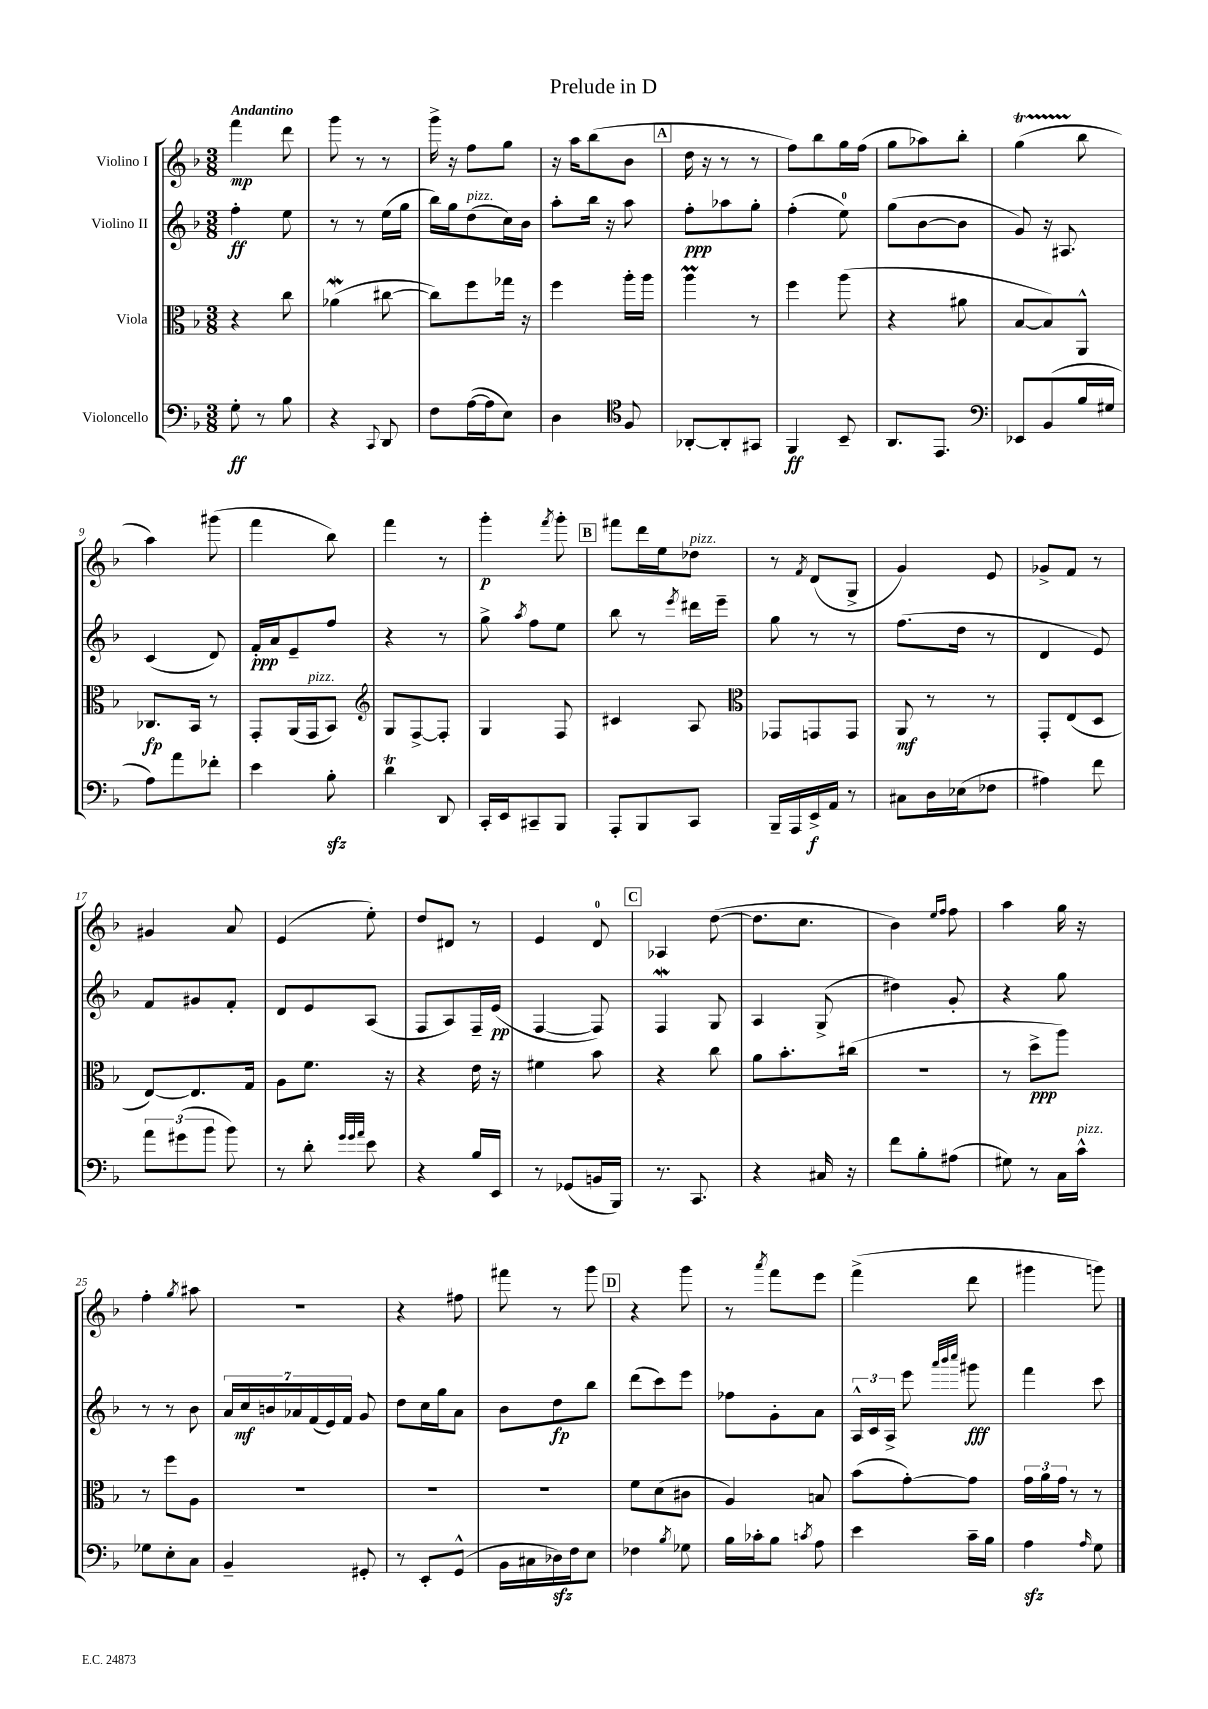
\header { title = "Prelude in D" }
<<
\new StaffGroup <<
\new Staff = "s0" \with { instrumentName = "Violino I" } {
    \clef treble \key f \major \numericTimeSignature \time 3/8 \tempo "Andantino"
    \autoBeamOff f'''4\mp d'''8 |
    g'''8 r8 r8 |
    g'''16-> r16 f''8[ g''8] |
    r16 a''16[ bes''8( bes'8] |
    \mark \markup { \box "A" } d''16 r16 r8 r8 |
    f''8[) bes''8 g''16 f''16]( |
    g''8[ aes''8) bes''8]-. |
    g''4\startTrillSpan( bes''8\stopTrillSpan |
    a''4) gis'''8( |
    f'''4 bes''8) |
    f'''4 r8 |
    g'''4-.\p \acciaccatura { f'''8 } g'''8-. |
    \mark \markup { \box "B" } fis'''8[ d'''16 e''16 des''8]^\markup { \italic "pizz." } |
    r8 \acciaccatura { f'8 } d'8[( g8]-> |
    g'4) e'8 |
    ges'8[-> f'8] r8 |
    gis'4 a'8 |
    e'4( e''8-.) |
    d''8[ dis'8] r8 |
    e'4 d'8-0 |
    \mark \markup { \box "C" } aes4 d''8~( |
    d''8.[ c''8.] |
    bes'4) \grace { e''16[ f''16] } f''8 |
    a''4 g''16 r16 |
    f''4-. \acciaccatura { g''8 } ais''8 |
    R4. |
    r4 fis''8 |
    fis'''8 r8 g'''8 |
    \mark \markup { \box "D" } r4 g'''8 |
    r8 \acciaccatura { a'''8 } f'''8[ e'''8] |
    f'''4->( d'''8 |
    gis'''4 g'''8) \bar "|." |
}
\new Staff = "s1" \with { instrumentName = "Violino II" } {
    \clef treble \key f \major \numericTimeSignature \time 3/8
    \autoBeamOff f''4-.\ff e''8 |
    r8 r8 e''16[( g''16] |
    bes''16[) g''16 d''8^\markup { \italic "pizz." }( c''16) bes'16] |
    a''8[-. bes''16] r16 a''8 |
    \mark \markup { \box "A" } f''8[-.\ppp aes''8 g''8]-. |
    f''4-.( e''8-0) |
    g''8[( bes'8~ bes'8] |
    g'8) r16 ais8. |
    c'4( d'8) |
    f'16[-.\ppp a'16 e'8-- f''8] |
    r4 r8 |
    g''8-> \acciaccatura { a''8 } f''8[ e''8] |
    \mark \markup { \box "B" } bes''8 r8 \acciaccatura { e'''8 } dis'''16[ e'''16]-- |
    g''8 r8 r8 |
    f''8.[( d''16] r8 |
    d'4 e'8) |
    f'8[ gis'8 f'8]-. |
    d'8[ e'8 a8]( |
    f8[ a8) f16-- e'16]\pp( |
    f4~ f8) |
    \mark \markup { \box "C" } f4\mordent g8 |
    a4 g8->( |
    dis''4) g'8-. |
    r4 g''8 |
    r8 r8 bes'8 |
    \tuplet 7/4 { a'16[ c''16\mf b'16 aes'16 f'16( e'16) f'16] } g'8 |
    d''8[ c''16 g''16 a'8] |
    bes'8[ d''8\fp bes''8] |
    \mark \markup { \box "D" } d'''8[( c'''8) e'''8] |
    fes''8[ g'8-. a'8] |
    \tuplet 3/2 { a16[-^ c'16 a16]-> } e'''8 \grace { a'''32[ bes'''32 c''''32] } gis'''8\fff |
    f'''4 c'''8 \bar "|." |
}
\new Staff = "s2" \with { instrumentName = "Viola" } {
    \clef alto \key f \major \numericTimeSignature \time 3/8
    \autoBeamOff r4 c''8 |
    aes'4\mordent( cis''8~ |
    cis''8[) f''8 ges''16] r16 |
    f''4 a''16[-. a''16] |
    \mark \markup { \box "A" } a''4\prall r8 |
    f''4 a''8( |
    r4 ais'8 |
    bes8[~ bes8) a,8]-^ |
    ces8.[\fp bes,16] r8 |
    g,8[-. a,16( g,16^\markup { \italic "pizz." } bes,8]) |
    \clef treble g8[ f8~-> f8]-. |
    g4 f8 |
    \mark \markup { \box "B" } cis'4 a8 |
    \clef alto ges,8[ g,8 g,8] |
    a,8\mf r8 r8 |
    g,8[-. e8( d8] |
    e8[~) e8. g16] |
    a8[ f'8.] r16 |
    r4 e'16 r16 |
    fis'4 bes'8 |
    \mark \markup { \box "C" } r4 c''8 |
    a'8[ bes'8.-. cis''16]( |
    R4. |
    r8 d''8[->\ppp a''8]) |
    r8 f''8[ a8] |
    R4. |
    R4. |
    R4. |
    \mark \markup { \box "D" } f'8[ d'8( cis'8] |
    a4) b8 |
    bes'8[( g'8~-.) g'8] |
    \tuplet 3/2 { g'16[ a'16 g'16] } r8 r8 \bar "|." |
}
\new Staff = "s3" \with { instrumentName = "Violoncello" } {
    \clef bass \key f \major \numericTimeSignature \time 3/8
    \autoBeamOff g8-.\ff r8 bes8 |
    r4 \appoggiatura { c,8 } d,8 |
    f8[ a16~( a16 e8]) |
    d4 \clef tenor f8 |
    \mark \markup { \box "A" } aes,8[~-. aes,8-. gis,8] |
    f,4\ff bes,8-- |
    a,8.[ e,8.] |
    \clef bass ees,8[ bes,8( bes16 gis16] |
    a8[) a'8 fes'8]-. |
    e'4 bes8-.\sfz |
    d'4\trill d,8 |
    c,16[-. e,16 cis,8-- bes,,8] |
    \mark \markup { \box "B" } a,,8[-. bes,,8 c,8] |
    bes,,16[-- a,,16 e,16->\f a,16] r8 |
    cis8[ d16 ees16( fes8] |
    ais4) f'8 |
    \tuplet 3/2 { a'8[ gis'8( bes'8] } bes'8) |
    r8 d'8-. \grace { g'32[ g'32 a'32] } e'8 |
    r4 bes16[ e,16] |
    r8 ges,8[( b,16 bes,,16]) |
    \mark \markup { \box "C" } r8. c,8. |
    r4 cis16 r16 |
    f'8[ bes8-. ais8]( |
    gis8) r8 c16[ c'16]-^^\markup { \italic "pizz." } |
    ges8[ e8-. c8] |
    bes,4-- gis,8-. |
    r8 e,8[-. g,8]-^( |
    bes,16[ cis16 des16\sfz) f16 e8] |
    \mark \markup { \box "D" } fes4 \acciaccatura { bes8 } ges8 |
    bes16[ ces'16-. bes8] \acciaccatura { c'8 } a8 |
    e'4 c'16[-- bes16] |
    a4\sfz \grace { a16 } g8 \bar "|." |
}
>>
>>
